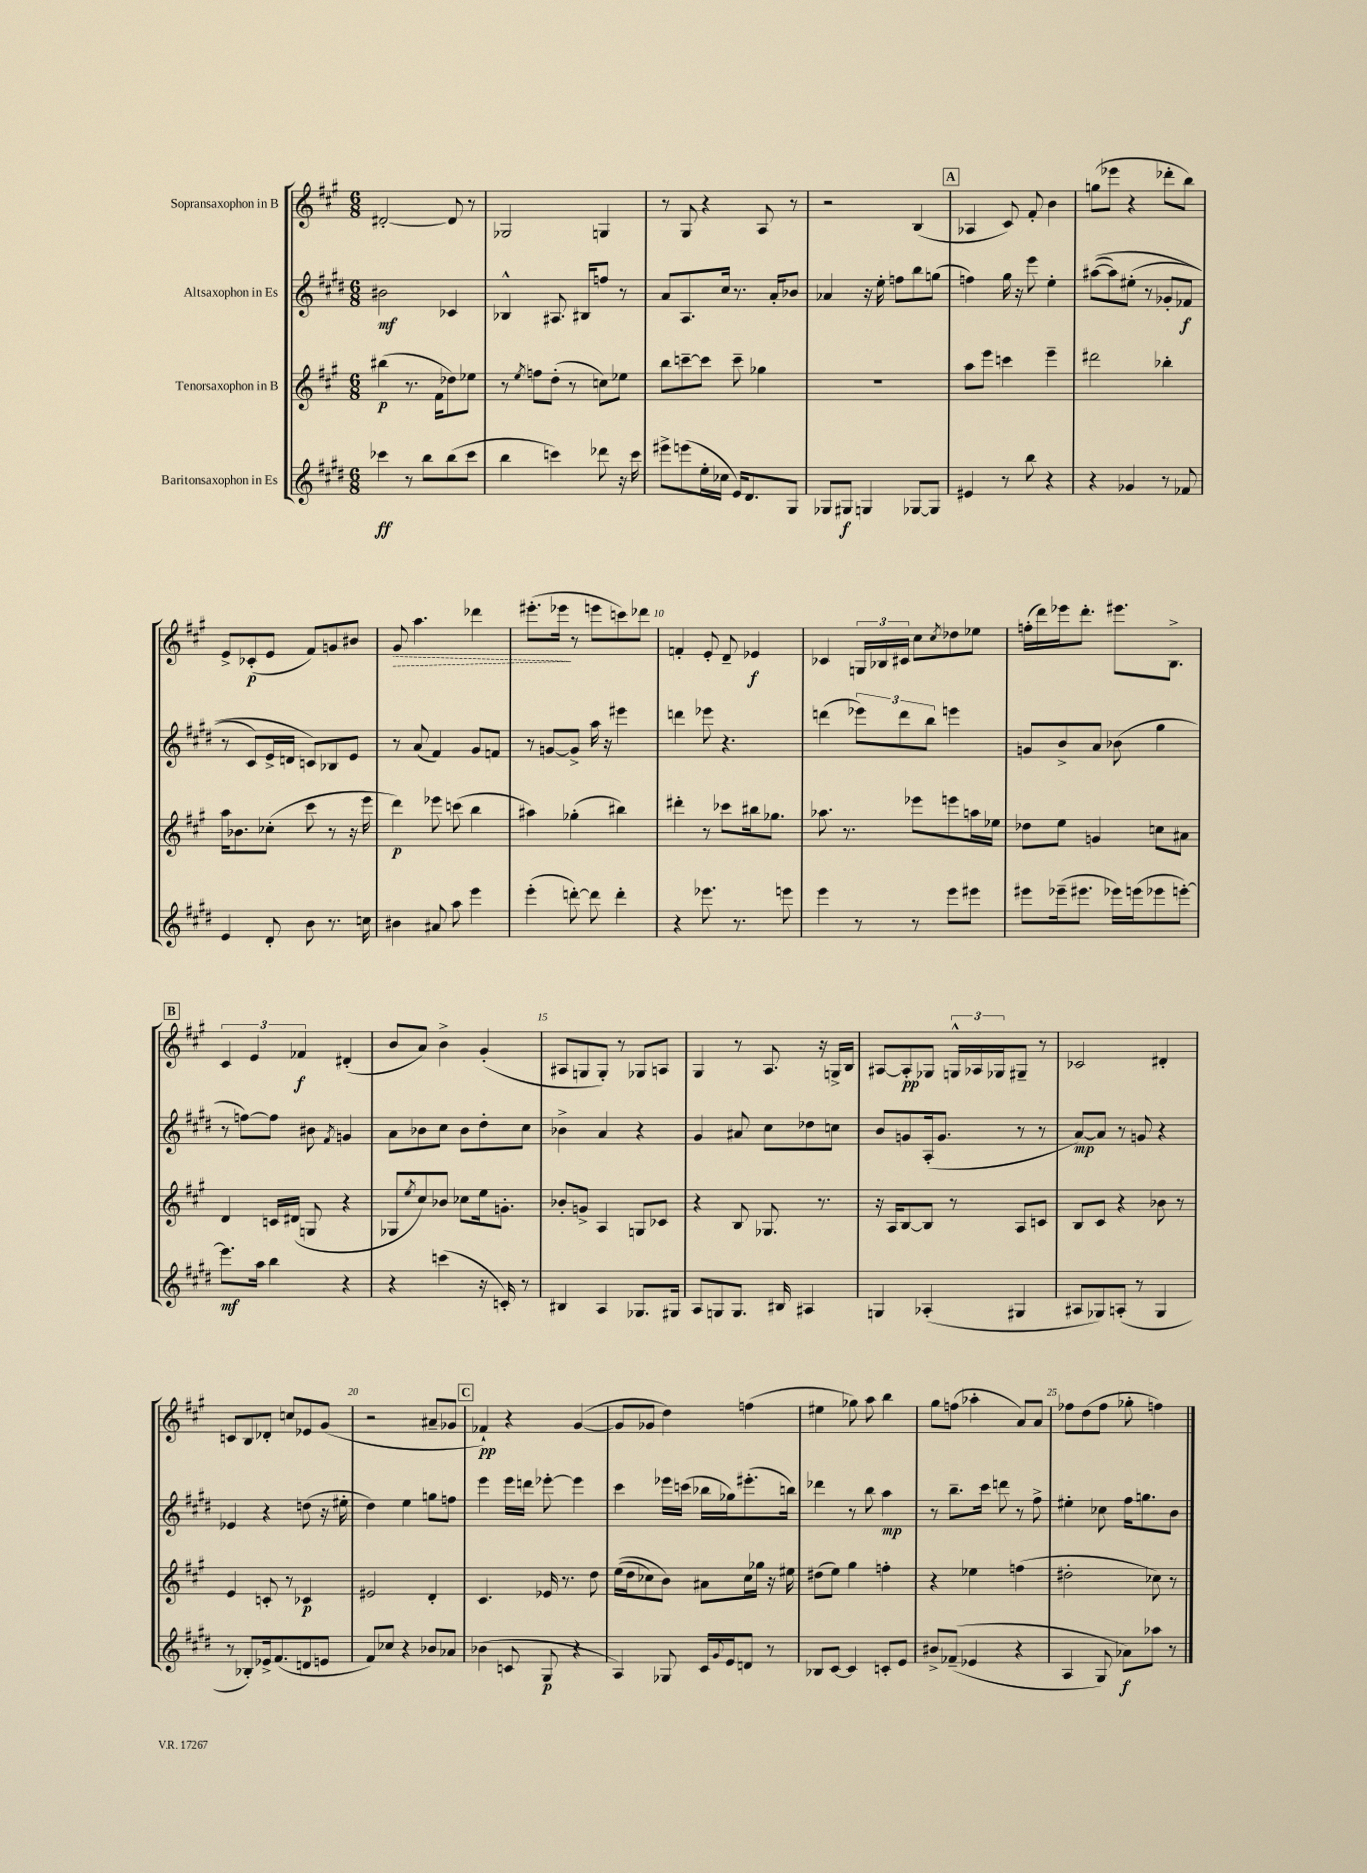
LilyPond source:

<<
\new StaffGroup <<
\new Staff = "s0" \with { instrumentName = "Sopransaxophon in B" } {
    \clef treble \key a \major \numericTimeSignature \time 6/8
    dis'2~-. dis'8 r8 |
    ges2 g4 |
    r8 gis8 r4 a8 r8 |
    r2 b4( |
    \mark \markup { \box "A" } aes4 cis'8) fis'8-. b'4 |
    g''8( ees'''8 r4 des'''8-. b''8) |
    e'8-> ces'8-.\p( e'8 fis'8) g'8 bis'8 |
    \once \override Hairpin.style = #'dashed-line gis'8\> a''4. des'''4 |
    eis'''8.-.( ees'''16\! r8 e'''8 c'''8) des'''8 |
    f'4-. e'8-. d'8-- ees'4\f |
    ces'4 \tuplet 3/2 { g16 bes16 cis'16 } cis''8 \acciaccatura { cis''8 } des''8 ees''8 |
    f''16-.( d'''16) ees'''16 d'''8.-. eis'''8. b8.-> |
    \mark \markup { \box "B" } \tuplet 3/2 { cis'4 e'4 fes'4\f } dis'4-.( |
    b'8 a'8) b'4-> gis'4-.( |
    ais8 g8 g8-.) r8 ges8 a8 |
    gis4 r8 a8. r16 g16-> b16 |
    ais8~ ais8-.\pp ges8 \tuplet 3/2 { g16-^ aes16 ges16 } gis8-- r8 |
    ces'2 dis'4-. |
    c'8 b8 des'8-. c''8 ees'8 gis'8( |
    r2 ais'8-- ges'8 |
    \mark \markup { \box "C" } fes'4-!\pp) r4 gis'4~( |
    gis'8 ges'8 d''4) f''4( |
    eis''4 ges''8) a''8 b''4 |
    gis''8 f''8( aes''4-. a'8) a'8 |
    fes''8 d''8( fes''8 ges''8-. f''4) \bar "|." |
}
\new Staff = "s1" \with { instrumentName = "Altsaxophon in Es" } {
    \clef treble \key e \major \numericTimeSignature \time 6/8
    bis'2\mf ces'4 |
    bes4-^ ais8. bis16 f''8 r8 |
    a'8 a8. cis''16 r8. a'16-. bes'8 |
    aes'4 r16 e''16-. f''8 b''8 g''8( |
    \mark \markup { \box "A" } f''4) gis''16 r16 e'''8 e''4-. |
    ais''8~(\( ais''8) eis''8-.( r8 ges'8-. fes'8\f |
    r8 cis'8) e'16-> d'16 c'8\) bes8 e'8 |
    r8 a'8( fis'4) gis'8 f'8 |
    r8 g'8~ g'8-> a''16 r16 eis'''4 |
    d'''4 ees'''8 r4. |
    d'''4( \tuplet 3/2 { ees'''8) d'''8 b''8 } e'''4 |
    g'8 b'8-> a'8 bes'8( gis''4 |
    \mark \markup { \box "B" } r8 f''8~) f''8 bis'8 \acciaccatura { fis'8 } g'4 |
    a'8 bes'8 cis''8 bes'8 dis''8-. cis''8 |
    bes'4-> a'4 r4 |
    gis'4 ais'8 cis''8 des''8 c''8 |
    b'8 g'8 a16-.( g'8. r8 r8 |
    a'8~\mp) a'8 r8 g'8 r4 |
    ees'4 r4 d''8( r16 eis''16-. |
    dis''4) e''4 g''8 f''8 |
    \mark \markup { \box "C" } e'''4 e'''16 d'''16 ees'''8~-. ees'''4 |
    cis'''4 ees'''16 c'''16( bes''16 ges''16) eis'''8.-.( b''16) |
    des'''4 r8 b''8 a''4\mp |
    r8 b''8.-- cis'''16 d'''8 r8 fis''8-> |
    eis''4-. ces''8 fis''16 g''8. b'8 \bar "|." |
}
\new Staff = "s2" \with { instrumentName = "Tenorsaxophon in B" } {
    \clef treble \key a \major \numericTimeSignature \time 6/8
    bis''4\p( r8. fis'16 des''8) ees''8 |
    r8 \acciaccatura { e''8 } f''8 d''8-.( r8 c''8) ees''8 |
    b''8 c'''8~-- c'''8 c'''8-- ges''4 |
    R2. |
    \mark \markup { \box "A" } a''8 e'''8 c'''4 e'''4-- |
    dis'''2 bes''4-. |
    a''16 bes'8. ces''8-.( cis'''8 r8 r16 e'''16 |
    d'''4\p) ees'''8 c'''8( b''4 |
    ais''4) ges''4-.( bis''4) |
    dis'''4-. r8 ces'''8 bis''16 ges''8. |
    aes''8. r8. ees'''8 e'''8 a''16 ees''16 |
    des''8 e''8 g'4 c''8 ais'8 |
    \mark \markup { \box "B" } d'4 c'16 dis'16( g8 r4 |
    ges8 \acciaccatura { e''8 } cis''8) bes'8 ces''8 e''16 g'8.-. |
    bes'8-. g'8-> a4 g8 ces'8 |
    r4 b8 ges8. r8. |
    r16 a16 b8~ b8 r8 a8 c'8 |
    b8 cis'8 r4 bes'8 r8 |
    e'4 c'8-. r8 ces'4\p |
    eis'2 d'4-. |
    \mark \markup { \box "C" } cis'4. ees'16 r8. d''8 |
    e''16(\( d''16 ces''8) b'8\) ais'8 ces''16 ges''16 r16 eis''16 |
    dis''8( e''8) gis''4 f''4-. |
    r4 ees''4 f''4( |
    dis''2-. ces''8) r8 \bar "|." |
}
\new Staff = "s3" \with { instrumentName = "Baritonsaxophon in Es" } {
    \clef treble \key e \major \numericTimeSignature \time 6/8
    ces'''4\ff r8 b''8 b''8( ces'''8 |
    b''4 c'''4) des'''8 r16 c'''16 |
    eis'''8-> e'''8( e''16-. ces''16 e'16) dis'8. gis8 |
    ges8 gis8\f g4 ges8~ ges8 |
    \mark \markup { \box "A" } eis'4 r8 b''8 r4 |
    r4 ges'4 r8 fes'8 |
    e'4 dis'8-. b'8 r8. c''16 |
    bis'4 ais'8 a''8 e'''4 |
    e'''4-.( d'''8~-.) d'''8 d'''4-. |
    r4 ees'''8. r8. e'''8 |
    e'''4 r8 r8 e'''8 eis'''8 |
    eis'''8 ees'''16--( eis'''8. ees'''16) e'''16( ees'''8 e'''8~-.) |
    \mark \markup { \box "B" } e'''8.\mf a''16 b''4 r4 |
    r4 c'''4( r16 c'16-.) r8 |
    bis4 a4 ges8. gis16 |
    a8 g8 g8. bis16 ais4 |
    g4 aes4-.( gis4 |
    ais8 ges8) a8-.( r8 ges4 |
    r8 bes8-.) ees'16-> fis'8.( d'8 e'8 |
    fis'8) ces''8 r4 bes'8 aes'8 |
    \mark \markup { \box "C" } bes'4( c'8 gis8\p r4 |
    a4) ges8 cis'16 \appoggiatura { gis'8 } e'16 d'8 r8 |
    bes8 cis'8~ cis'4 c'8-. e'8 |
    bis'8-> fes'8--(\( ees'4 r4 |
    a4 gis8) aes'8\f\) aes''8 r8 \bar "|." |
}
>>
>>
\layout { \context { \Score \override BarNumber.break-visibility = ##(#f #t #t) barNumberVisibility = #(every-nth-bar-number-visible 5) } }
